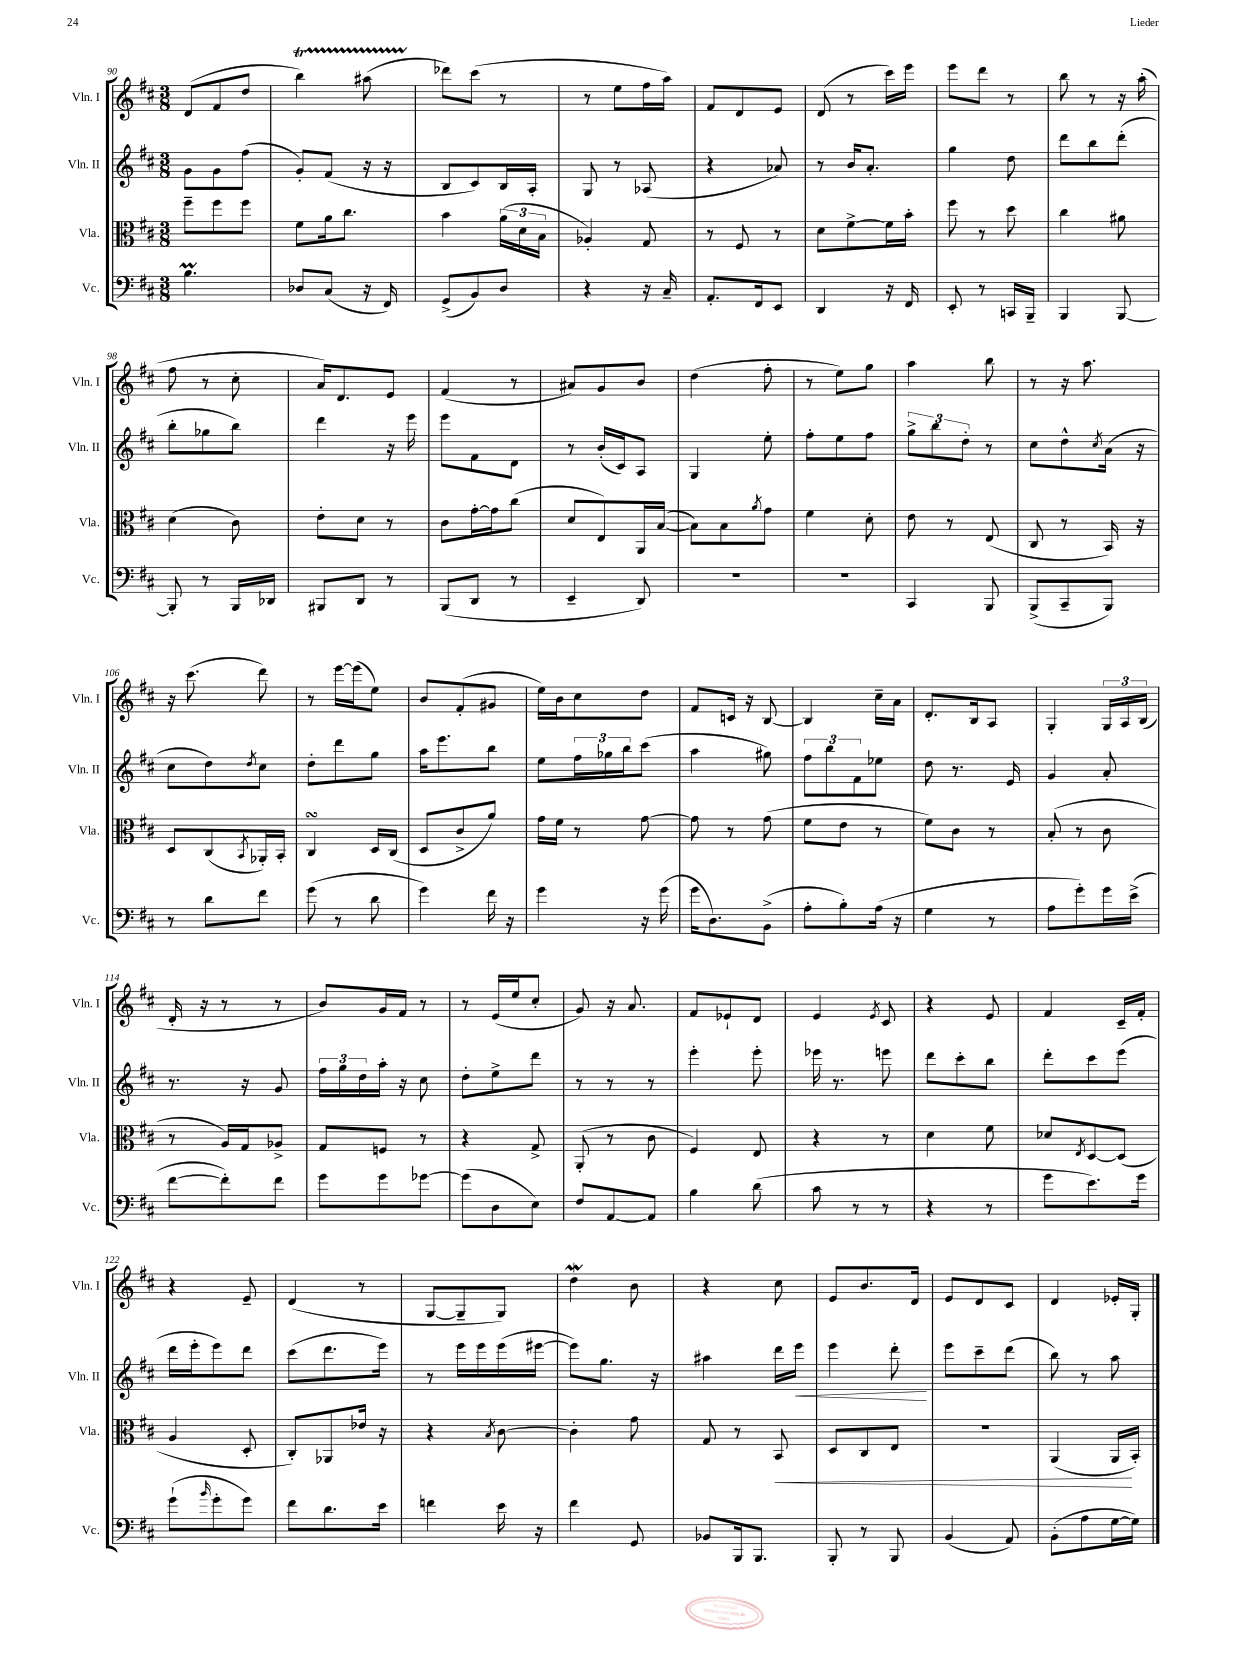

**kern	**kern	**dynam	**kern	**dynam	**kern
*part4	*part3	*part3	*part2	*part2	*part1
*staff4	*staff3	*staff3	*staff2	*staff2	*staff1
*I"Vc.	*I"Vla.	*	*I"Vln. II	*	*I"Vln. I
*I'Vc.	*I'Vla.	*	*I'Vln. II	*	*I'Vln. I
*clefF4	*clefC3	*	*clefG2	*	*clefG2
*k[f#c#]	*k[f#c#]	*	*k[f#c#]	*	*k[f#c#]
*M3/8	*M3/8	*	*M3/8	*	*M3/8
=90	=90	=90	=90	=90	=90
4.BM\	8ff#~\L	.	8g\L	.	(8d/L
.	8ff#\	.	8g\	.	8f#/
.	8ff#\J	.	(8ff#\J	.	8dd/J
=91	=91	=91	=91	=91	=91
8D-X/L	8f#\L	.	8g'/L)	.	4bbT\)
(8C#/J	16a\k	.	(8f#/J	.	.
.	8.cc#\J	.	.	.	.
16r	.	.	16r	.	(8aa#XTTT\
16FF#/)	.	.	16r	.	.
=92	=92	=92	=92	=92	=92
(8GG^/L	4b\	.	8B/L	.	8ddd-X\L)
8BB/)	.	.	8c#/)	.	(8ccc#\J
8D/J	(24a\LL	.	16B/L	.	8r
.	24d\	.	.	.	.
.	.	.	16A'/JJ	.	.
.	24B\JJ	.	.	.	.
=93	=93	=93	=93	=93	=93
4r	4A-X'/)	.	8G/	.	8r
.	.	.	8r	.	8ee\L
16r	8G/	.	(8A-X/	.	16ff#\L
16C#~/	.	.	.	.	16aa\JJ)
=94	=94	=94	=94	=94	=94
8.AA'/L	8r	.	4r	.	8f#/L
.	8F#/	.	.	.	8d/
16FF#/k	.	.	.	.	.
8EE/J	8r	.	8a-X/)	.	8e/J
=95	=95	=95	=95	=95	=95
4DD/	8d\L	.	8r	.	(8d/
.	[8f#^\	.	16b/KL	.	8r
.	.	.	8.a'/J	.	.
16r	16f#\L]	.	.	.	16ccc#\LL)
16FF#/	16b'\JJ	.	.	.	16eee\JJ
=96	=96	=96	=96	=96	=96
8EE'/	8ff#\	.	4gg\	.	8eee\L
8r	8r	.	.	.	8ddd\J
16CCn/LL	8dd\	.	8dd\	.	8r
16BBB~/JJ	.	.	.	.	.
=97	=97	=97	=97	=97	=97
4BBB/	4cc#\	.	8ddd\L	.	8bb\
.	.	.	8bb\	.	8r
[8BBB/	8a#X\	.	(8ddd'\J	.	16r
.	.	.	.	.	(16aa'\
!!LO:LB:g=z
=98	=98	=98	=98	=98	=98
8BBB'/]	(4d\	.	8bb'\L	.	8ff#\
8r	.	.	8gg-X\	.	8r
16BBB/LL	8c#\)	.	8bb\J)	.	8cc#'\
16DD-X/JJ	.	.	.	.	.
=99	=99	=99	=99	=99	=99
8BBB#X/L	8e'\L	.	4ddd\	.	16a/KL)
.	.	.	.	.	8.d/
8DD/J	8d\J	.	.	.	.
8r	8r	.	16r	.	8e/J
.	.	.	16eee\	.	.
=100	=100	=100	=100	=100	=100
(8BBB/L	8c#\L	.	8eee\L	.	(4f#/
8DD/J	[16g'\L	.	8f#\	.	.
.	16g\J]	.	.	.	.
8r	(8cc#\J	.	8d\J	.	8r
=101	=101	=101	=101	=101	=101
4EE~/	8d/L	.	8r	.	8a#X/L)
.	8E/)	.	(16b'/LL	.	8g/
.	.	.	16c#/J)	.	.
8DD/)	16AA/L	.	8A/J	.	8b/J
.	([16B/JJ	.	.	.	.
=102	=102	=102	=102	=102	=102
4.r	8B\L])	.	4G/	.	(4dd\
.	8B\	.	.	.	.
.	8qa/	.	.	.	.
.	8g\J	.	8ee'\	.	8ff#'\
=103	=103	=103	=103	=103	=103
4.r	4f#\	.	8ff#'\L	.	8r
.	.	.	8ee\	.	8ee\L)
.	8d'\	.	8ff#\J	.	8gg\J
=104	=104	=104	=104	=104	=104
4CC#/	8e\	.	12gg^\L	.	4aa\
.	.	.	12bb\	.	.
.	8r	.	.	.	.
.	.	.	12dd'\J	.	.
8BBB/	(8E/	.	8r	.	8bb\
=105	=105	=105	=105	=105	=105
(8BBB^/L	8C#/	.	8cc#\L	.	8r
8CC#~/	8r	.	8dd^^\	.	16r
.	.	.	.	.	8.aa\
.	.	.	8qcc#/	.	.
8BBB/J)	16BB/)	.	(16a\Jk	.	.
.	16r	.	16r	.	.
!!LO:LB:g=z
=106	=106	=106	=106	=106	=106
8r	8D/L	.	8cc#\L	.	16r
.	.	.	.	.	(8.ccc#\
8d\L	(8C#/	.	8dd\)	.	.
.	8qBB/	.	8qdd/	.	.
8f#\J	16AA-X'/L)	.	8cc#\J	.	8ddd\)
.	16BB'/JJ	.	.	.	.
=107	=107	=107	=107	=107	=107
(8g\	4C#sSsS/	.	8dd'\L	.	8r
8r	.	.	8ddd\	.	[16eee\LL
.	.	.	.	.	(16eee\J]
8d\	16D/LL	.	8gg\J	.	8ee\J)
.	(16C#/JJ	.	.	.	.
=108	=108	=108	=108	=108	=108
4g\)	8D/L	.	16aa\KL	.	8b/L
.	.	.	8.eee\	.	.
.	8c#^/	.	.	.	(8f#'/
16f#\	8a/J)	.	8bb\J	.	8g#X/J
16r	.	.	.	.	.
=109	=109	=109	=109	=109	=109
4g\	16g\LL	.	8ee\L	.	16ee\LL)
.	16f#\JJ	.	.	.	16b\J
.	8r	.	24ff#\L	.	8cc#\
.	.	.	24gg-X\	.	.
.	.	.	24bb\J	.	.
16r	[8g\	.	(8ccc#\J	.	8dd\J
(16g\	.	.	.	.	.
=110	=110	=110	=110	=110	=110
16g\KL	8g\]	.	4aa\	.	8f#/L
8.D\)	.	.	.	.	.
.	8r	.	.	.	16cn/Jk
.	.	.	.	.	16r
(8BB^\J	(8g\	.	8gg#X\)	.	[8B/
=111	=111	=111	=111	=111	=111
8A'\L	8f#\L	.	12ff#\L	.	4B/]
.	.	.	12bb\	.	.
8B'\)	8e\J	.	.	.	.
.	.	.	12f#\	.	.
(16A\Jk	8r	.	8ee-X\J	.	16cc#~\LL
16r	.	.	.	.	16a\JJ
=112	=112	=112	=112	=112	=112
4G\	8f#\L)	.	8dd\	.	8.d'/L
.	8c#\J	.	8.r	.	.
.	.	.	.	.	16B/k
8r	8r	.	.	.	8A/J
.	.	.	16e/	.	.
=113	=113	=113	=113	=113	=113
8A\L	(8B'/	.	4g/	.	4G'/
8g'\)	8r	.	.	.	.
16g\L	8c#\	.	8a'/	.	24G/LL
.	.	.	.	.	24A/
(16e^\JJ	.	.	.	.	.
.	.	.	.	.	(24B/JJ
!!LO:LB:g=z
=114	=114	=114	=114	=114	=114
[8f#\L	8r	.	8.r	.	16d'/
.	.	.	.	.	16r
8f#'\])	16A/LL)	.	.	.	8r
.	16G/J	.	16r	.	.
8f#\J	8A-X^/J	.	8g/	.	8r
=115	=115	=115	=115	=115	=115
8g\L	8G/L	.	24ff#\LL	.	8b/L)
.	.	.	24gg\	.	.
.	.	.	24dd\	.	.
8g\	8Fn/J	.	16aa'\JJ	.	16g/L
.	.	.	16r	.	16f#/JJ
[8g-X\J	8r	.	8cc#\	.	8r
=116	=116	=116	=116	=116	=116
(8g-\L]	4r	.	8dd'\L	.	8r
8D\	.	.	8ee^\	.	(16e/LL
.	.	.	.	.	16ee/J
8E\J)	8G^/	.	8ddd\J	.	8cc#'/J
=117	=117	=117	=117	=117	=117
8F#/L	(8AA'/	.	8r	.	8g/)
[8AA/	8r	.	8r	.	16r
.	.	.	.	.	8.a/
8AA/J]	8c#\	.	8r	.	.
=118	=118	=118	=118	=118	=118
4B\	4F#/)	.	4eee'\	.	8f#/L
.	.	.	.	.	8e-X`/
(8d\	8E/	.	8eee'\	.	8d/J
=119	=119	=119	=119	=119	=119
8c#\	4r	.	16eee-X\	.	4e/
.	.	.	8.r	.	.
8r	.	.	.	.	.
.	.	.	.	.	8qe/
8r	8r	.	8eeen\	.	8c#/
=120	=120	=120	=120	=120	=120
4r	4d\	.	8ddd\L	.	4r
.	.	.	8ccc#'\	.	.
8r	8f#\	.	8bb\J	.	8e/
=121	=121	=121	=121	=121	=121
8g\L	8d-X/L	.	8ddd'\L	.	4f#/
.	8qE/	.	.	.	.
8.e\)	[8D/	.	8ccc#\	.	.
.	(8D/J]	.	(8eee\J	.	16c#~/LL
16g\Jk	.	.	.	.	16f#'/JJ
!!LO:LB:g=z
=122	=122	=122	=122	=122	=122
(8g`\L	4A/	.	16ddd\LL	.	4r
.	.	.	16eee'\J	.	.
16qqb/	.	.	.	.	.
8g'\	.	.	8eee\)	.	.
8g\J)	8D'/	.	8ddd\J	.	8e~/
=123	=123	=123	=123	=123	=123
8f#\L	8C#'/L)	.	(8ccc#\L	.	(4d/
8.d\	8AA-X/	.	8.ddd\	.	.
.	16e-X/Jk	.	.	.	8r
16e\Jk	16r	.	16eee\Jk)	.	.
=124	=124	=124	=124	=124	=124
4fn\	4r	.	8r	.	[8G/L
.	.	.	16eee\LL	.	8G~/]
.	.	.	16eee\	.	.
.	8qB/	.	.	.	.
16e\	[8c#\	.	(16eee\	.	8G/J)
16r	.	.	[16eee#X\JJ	.	.
=125	=125	=125	=125	=125	=125
4f#\	4c#'\]	.	8eee#\L])	.	4ddw\
.	.	.	8.gg\J	.	.
8GG/	8g\	.	.	.	8b\
.	.	.	16r	.	.
=126	=126	=126	=126	=126	=126
8BB-X/L	8G/	.	4aa#X\	.	4r
16BBB/k	8r	.	.	.	.
8.BBB/J	.	.	.	.	.
!	!	!LO:HP:b	!	!	!
.	8BB/	<	16ddd\LL	.	8cc#\
!	!	!	!	!LO:HP:b	!
.	.	.	16eee\JJ	<	.
=127	=127	=127	=127	=127	=127
8BBB'/	8D/L	.	4eee\	.	8e/L
8r	8C#/	.	.	.	8.b/
8BBB/	8E/J	.	8ddd'\	.	.
.	.	.	.	.	16d/Jk
.	.	.	.	[	.
=128	=128	=128	=128	=128	=128
(4BB/	4.r	.	8eee\L	.	8e/L
.	.	.	8ccc#~\	.	8d/
8AA/)	.	.	(8ddd\J	.	8c#/J
=129	=129	=129	=129	=129	=129
(8BB'\L	(4AA/	.	8bb\)	.	4d/
8A\	.	.	8r	.	.
[16G\L	16AA/LL	.	8aa\	.	16e-X'/LL
16G\JJ])	16BB'/JJ)	[	.	.	16G'/JJ
==	==	==	==	==	==
*-	*-	*-	*-	*-	*-
